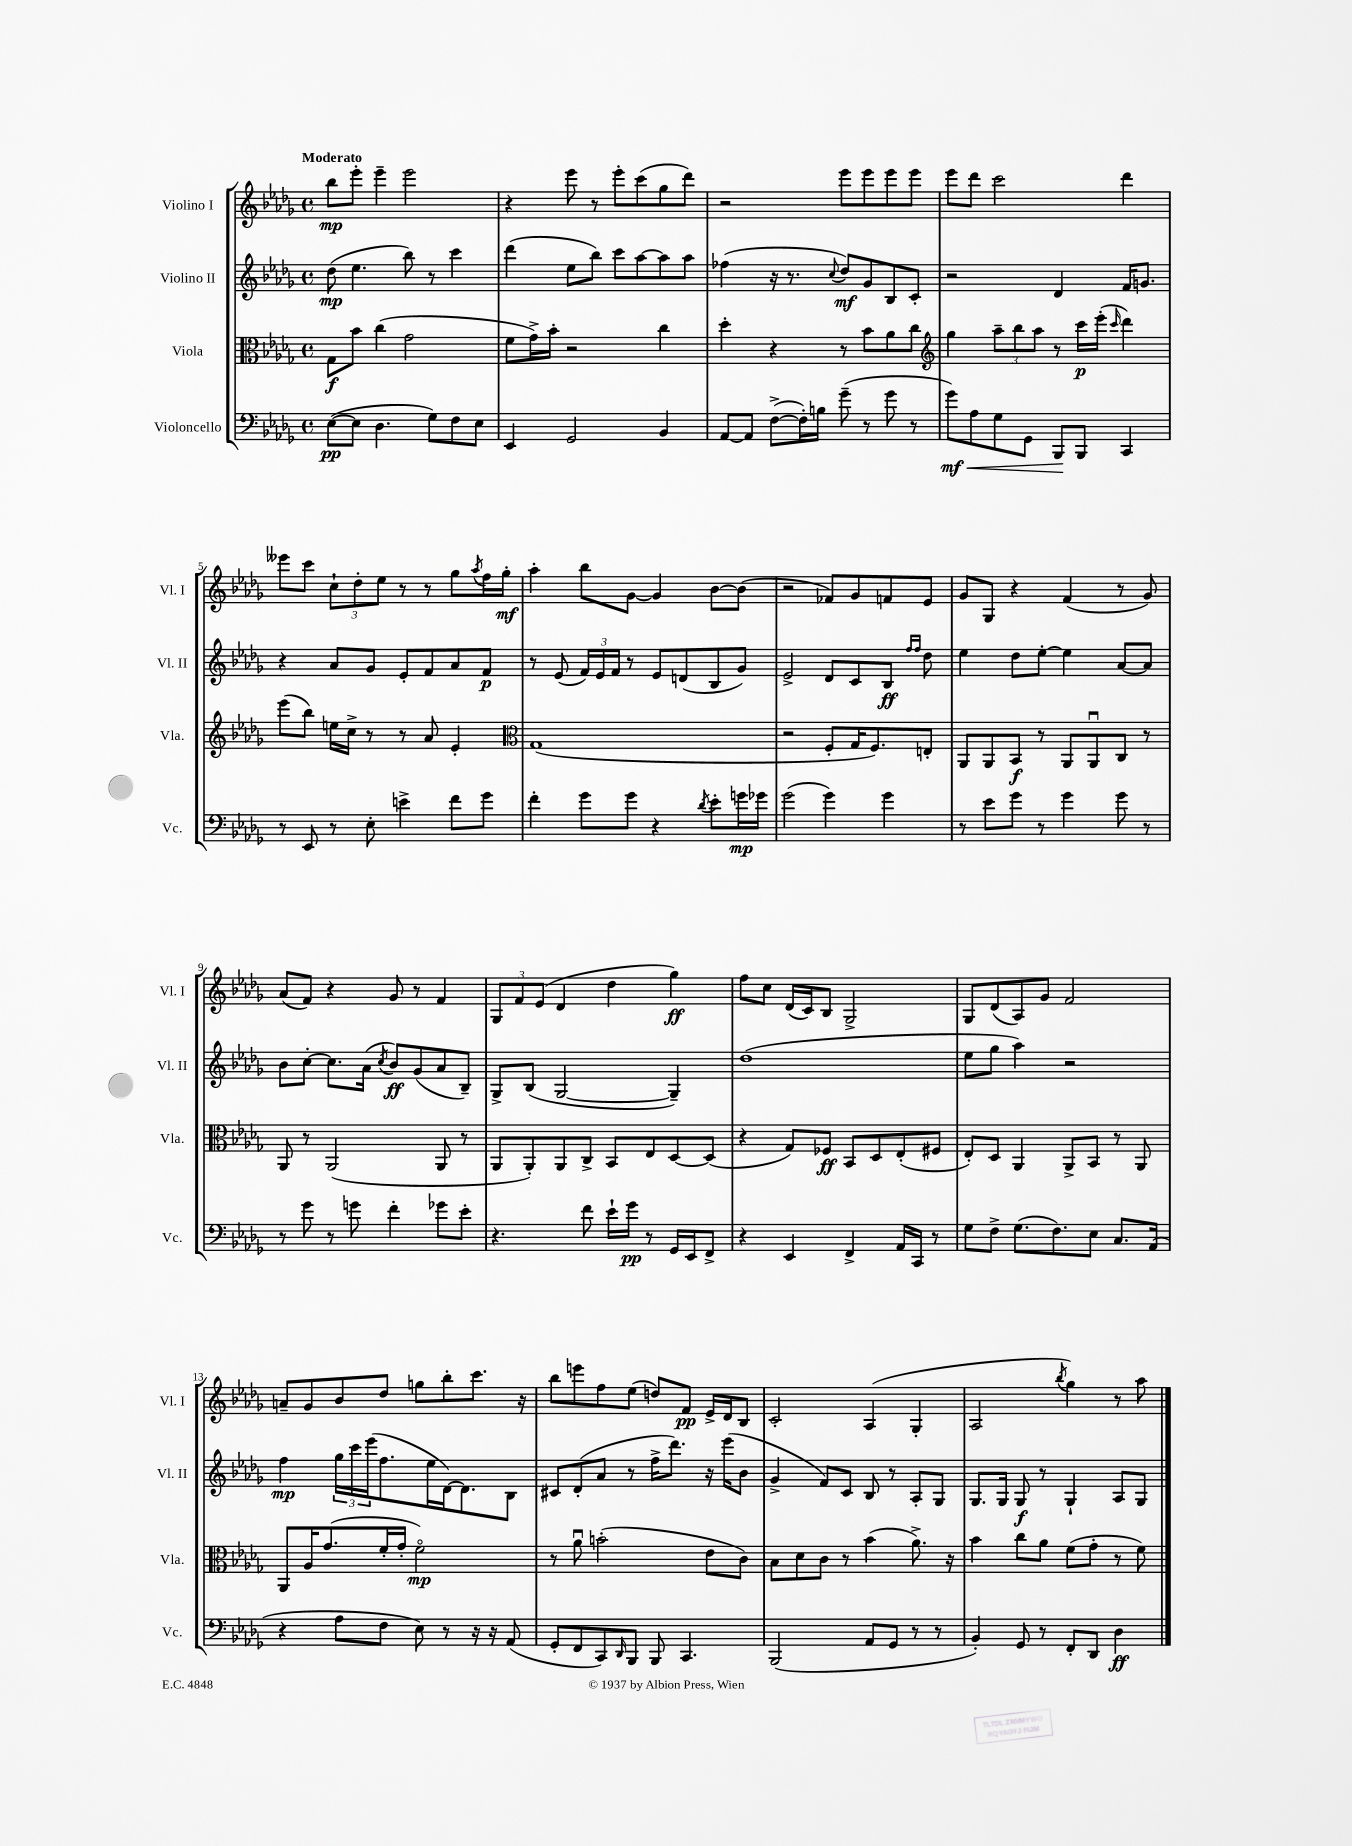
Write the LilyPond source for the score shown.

<<
\new StaffGroup <<
\new Staff = "s0" \with { instrumentName = "Violino I" shortInstrumentName = "Vl. I" } {
    \clef treble \key des \major \defaultTimeSignature \time 4/4 \tempo "Moderato"
    bes''8\mp ees'''8-. ees'''4-- ees'''2 |
    r4 ees'''8 r8 ees'''8-. c'''8( ges''8 des'''8) |
    r2 ees'''8 ees'''8 ees'''8 ees'''8 |
    ees'''8 des'''8 c'''2 des'''4 |
    eeses'''8 c'''8 \tuplet 3/2 { c''8-! des''8-. ees''8 } r8 r8 ges''8 \acciaccatura { aes''8 } f''16 ges''16-.\mf |
    aes''4-. bes''8 ges'8~ ges'4 bes'8~ bes'8( |
    r2 fes'8) ges'8 f'8 ees'8 |
    ges'8 ges8 r4 f'4( r8 ges'8) |
    aes'8( f'8) r4 ges'8 r8 f'4 |
    \tuplet 3/2 { ges8 f'8 ees'8( } des'4 des''4 ges''4\ff) |
    f''8 c''8 des'16( c'16) bes8 ges2-> |
    ges8 des'8( aes8) ges'8 f'2 |
    a'8-- ges'8 bes'8 des''8 g''8 bes''8-. c'''8. r16 |
    bes''8 e'''8 f''8 ees''8( d''8) f'8\pp ees'16-> des'16 bes8 |
    c'2-. aes4( ges4-. |
    aes2 \acciaccatura { bes''8 } ges''4) r8 aes''8 \bar "|." |
}
\new Staff = "s1" \with { instrumentName = "Violino II" shortInstrumentName = "Vl. II" } {
    \clef treble \key des \major \defaultTimeSignature \time 4/4
    des''8\mp( ees''4. bes''8) r8 c'''4 |
    des'''4( ees''8 bes''8) c'''8 aes''8~ aes''8 aes''8 |
    fes''4( r16 r8. \appoggiatura { c''8 } des''8\mf) ges'8 bes8 c'8-. |
    r2 des'4 f'16 g'8. |
    r4 aes'8 ges'8 ees'8-. f'8 aes'8 f'8\p |
    r8 ees'8( \tuplet 3/2 { f'16) ees'16 f'16 } r8 ees'8 d'8( bes8 ges'8) |
    ees'2-> des'8 c'8 bes8\ff \grace { f''16 f''16 } des''8 |
    ees''4 des''8 ees''8~-. ees''4 aes'8~ aes'8 |
    bes'8 c''8~-. c''8. aes'16( \acciaccatura { c''8 } bes'8\ff) ges'8( aes'8 bes8--) |
    ges8-> bes8( ges2~ ges4--) |
    des''1( |
    ees''8 ges''8 aes''4) r2 |
    f''4\mp \tuplet 3/2 { ges''16 c'''16 ees'''16( } f''8. ees''16 des'16~) des'8. bes8 |
    cis'8 des'8-.( aes'8 r8 f''16-> des'''8.) r16 ees'''16( bes'8 |
    ges'4-> f'8) c'8 bes8 r8 aes8-. ges8 |
    ges8. ges16 ges8\f r8 ges4-! aes8 ges8 \bar "|." |
}
\new Staff = "s2" \with { instrumentName = "Viola" shortInstrumentName = "Vla." } {
    \clef alto \key des \major \defaultTimeSignature \time 4/4
    ges8\f bes'8 c''4( ges'2 |
    f'8 ges'16->) bes'16-. r2 c''4 |
    des''4-. r4 r8 bes'8 aes'8 c''8 |
    \clef treble ges''4 \tuplet 3/2 { aes''8-- bes''8 aes''8 } r8 c'''16\p ees'''16-.( \grace { c'''16 } des'''4) |
    ees'''8( bes''8) e''16 c''16-> r8 r8 aes'8 ees'4-. |
    \clef alto ges1( |
    r2 f8-. ges16 f8.) e8-. |
    aes,8 aes,8 bes,8\f r8 aes,8 aes,8\downbow c8 r8 |
    aes,8 r8 aes,2( aes,8 r8 |
    aes,8 aes,8-.) aes,8 c8-> bes,8 ees8 des8~ des8( |
    r4 ges8) fes8\ff bes,8 des8 ees8-.( fis8 |
    ees8-.) des8 aes,4 aes,8-> bes,8 r8 aes,8 |
    aes,8 aes16 ges'8.( f'16-. ges'16-. f'2\flageolet\mp) |
    r8 aes'8\downbow b'2-.( ees'8 c'8) |
    bes8 des'8 c'8 r8 bes'4( aes'8.->) r16 |
    bes'4 c''8 aes'8 f'8( ges'8-. r8 f'8) \bar "|." |
}
\new Staff = "s3" \with { instrumentName = "Violoncello" shortInstrumentName = "Vc." } {
    \clef bass \key des \major \defaultTimeSignature \time 4/4
    ees8~\pp( ees8 des4. ges8) f8 ees8 |
    ees,4 ges,2 bes,4 |
    aes,8~ aes,8 f8~->( f16-.) b16 ges'8--( r8 ges'8 r8 |
    ges'8\mf\<) aes8 ges8 ges,8 bes,,8\! bes,,8 c,4 |
    r8 ees,8 r8 ees8-. e'4-> f'8 ges'8 |
    f'4-. ges'8 ges'8 r4 \acciaccatura { des'8 } ees'8-. g'16\mp ges'16 |
    ges'2( ges'4) ges'4 |
    r8 ees'8 ges'8 r8 ges'4 ges'8 r8 |
    r8 ges'8 r8 g'8 f'4-. ges'8 ees'8-. |
    r4. f'8 ees'16-! ges'16\pp r8 ges,16 ees,16 f,8-> |
    r4 ees,4 f,4-> aes,16 c,16 r8 |
    ges8 f8-> ges8.( f8.) ees8 c8. aes,16( |
    r4 aes8 f8 ees8) r8 r16 r16 aes,8( |
    ges,8-. f,8 c,8) \grace { des,16 } bes,,8 bes,,8 c,4. |
    bes,,2( aes,8 ges,8 r8 r8 |
    bes,4-.) ges,8 r8 f,8-. des,8 des4\ff \bar "|." |
}
>>
>>
